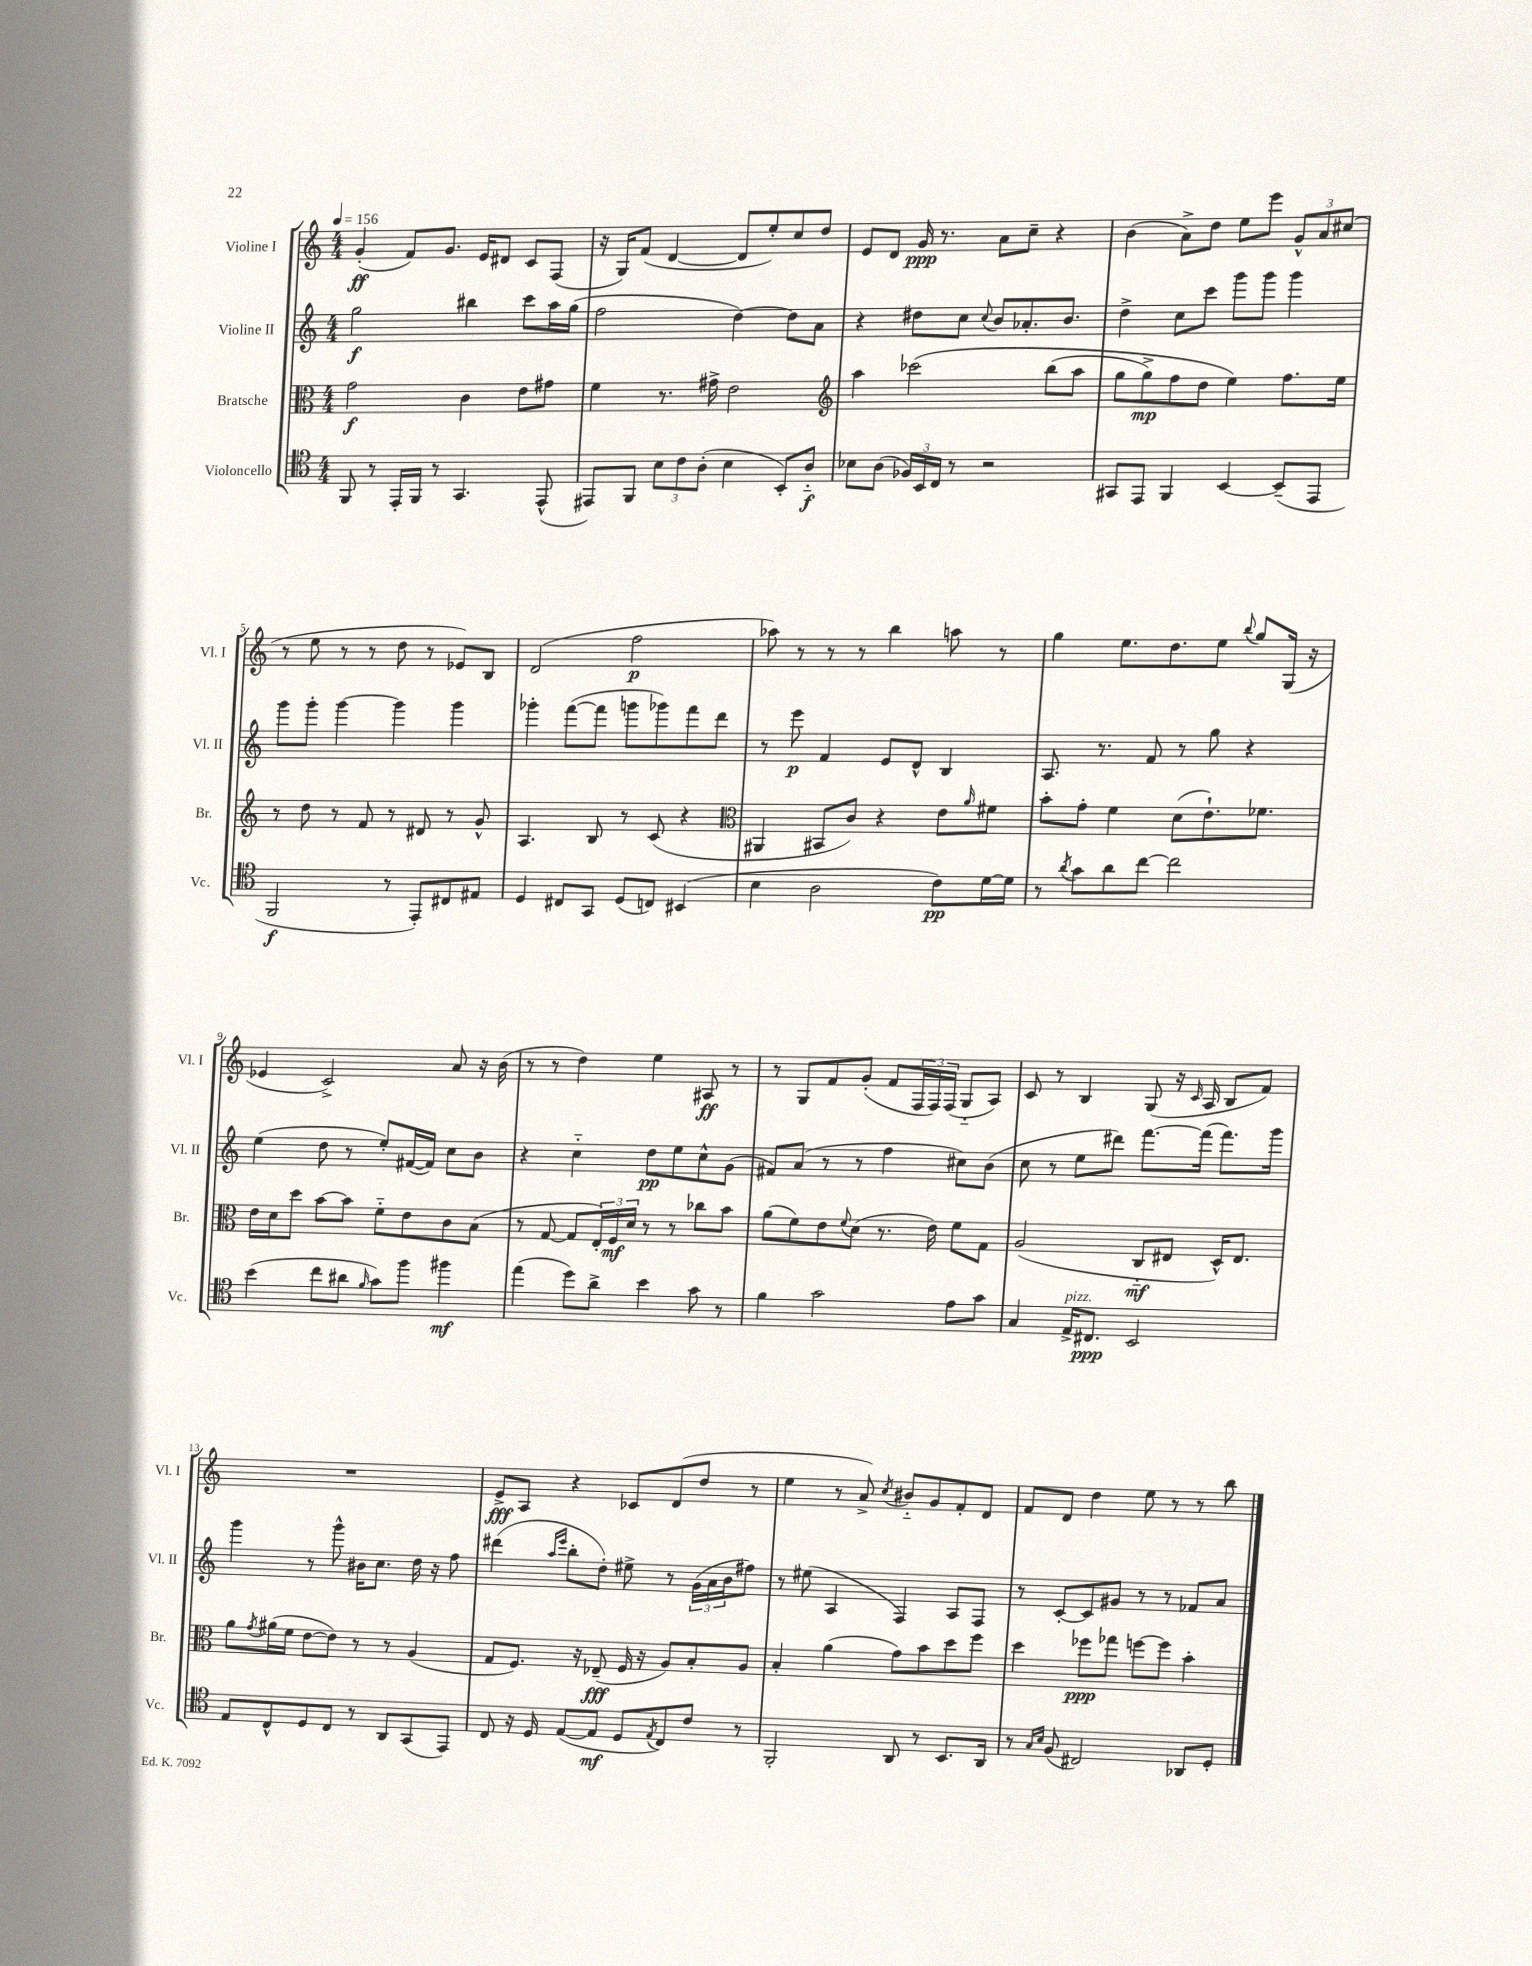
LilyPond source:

<<
\new StaffGroup <<
\new Staff = "s0" \with { instrumentName = "Violine I" shortInstrumentName = "Vl. I" } {
    \clef treble \key c \major \numericTimeSignature \time 4/4 \tempo 4 = 156
    g'4-.\ff( f'8) g'8. e'16 dis'8 c'8 f8( |
    r16 g16) f'8( d'4~ d'8 e''8-.) c''8 d''8 |
    e'8 d'8 g'16\ppp r8. a'8 c''8-- r4 |
    b'4( a'8->) d''8 e''8 e'''8 \tuplet 3/2 { g'8-^ a'8 cis''8( } |
    r8 e''8 r8 r8 d''8 r8 ees'8) b8 |
    d'2( f''2\p |
    aes''8) r8 r8 r8 b''4 a''8 r8 |
    g''4 e''8. d''8. e''8 \appoggiatura { b''8 } g''8 g16( r16 |
    ees'4 c'2->) a'8 r16 b'16( |
    r8 r8 d''4) e''4 ais8\ff r8 |
    r8 g8 f'8 g'8-.( f'8 \tuplet 3/2 { f16 f16) f16( } g8-_ a8) |
    c'8 r8 b4 g8( r16 \grace { c'16 } a16 b8 f'8) |
    R1 |
    e'8->\fff a8 r4 ces'8 d'8( d''8 r8 |
    e''4 r8 a'8->) \acciaccatura { c''8 } bis'8-_ g'8 f'8-. d'8 |
    f'8 d'8 d''4 e''8 r8 r8 b''8 \bar "|." |
}
\new Staff = "s1" \with { instrumentName = "Violine II" shortInstrumentName = "Vl. II" } {
    \clef treble \key c \major \numericTimeSignature \time 4/4
    g''2\f bis''4 c'''8 a''16 g''16( |
    f''2 d''4~) d''8 a'8 |
    r4 dis''8 c''8 \appoggiatura { c''8 } b'8 aes'8.-. b'8. |
    d''4-> c''8 c'''8 g'''8 g'''8 g'''4 |
    g'''8 g'''8-. g'''4~ g'''4 g'''4 |
    ges'''4-. f'''8~( f'''8 g'''8 ges'''8) f'''8 d'''8 |
    r8 e'''8\p f'4 e'8 d'8-^ b4 |
    a8. r8. f'8 r8 g''8 r4 |
    e''4( d''8 r8 e''8-.) fis'16~( fis'16) c''8 b'8 |
    r4 c''4-_ d''8\pp e''8 c''8-^ g'8( |
    fis'8) a'8( r8 r8 f''4 cis''8) b'8( |
    c''8 r8 e''8 dis'''8) f'''8.~ f'''16( f'''8.) g'''16 |
    g'''4 r8 g'''8-^ bis'16 c''8. d''16 r16 f''8 |
    dis'''4( \grace { a''16 e'''16 } b''8-. d''8-.) eis''8-> r8 \tuplet 3/2 { g'16( a'16 b'16 } fis''8) |
    r8 eis''8( a4 f4) a8 f8 |
    r8 c'8~-. c'8 gis'8 r8 r8 fes'8 a'8 \bar "|." |
}
\new Staff = "s2" \with { instrumentName = "Bratsche" shortInstrumentName = "Br." } {
    \clef alto \key c \major \numericTimeSignature \time 4/4
    g'2\f c'4 e'8 gis'8 |
    f'4 r8. gis'16-> e'2 |
    \clef treble a''4 ces'''2\( b''8( a''8 |
    g''8 g''8->\mp) f''8 d''8 e''4\) f''8. e''16 |
    r8 d''8 r8 f'8 r8 dis'8 r8 g'8-^ |
    a4. b8 r8 c'8( r4 |
    \clef alto ais,4 bis,8 c'8) r4 e'8 \grace { a'16 } fis'8 |
    b'8-. g'8-. f'4 d'8( e'8.-!) fes'8. |
    e'16 d'16 d''8 b'8~ b'8 f'8-_ e'8 c'8 b8( |
    r8 g8~ g8 \tuplet 3/2 { e16-.) f16\mf d'16 } r8 r8 ces''8 b'8 |
    a'8( f'8) e'8 \appoggiatura { f'8 } d'8( r8. e'16) f'8 g8 |
    a2( c8-_\mf eis8 d16-^) eis8. |
    a'8 \acciaccatura { g'8 } ais'16( f'16 e'8~ e'8) r8 r8 a4( |
    g8 f8.) r16 ees8--\fff( f16 r16 a8) b8-. a8 |
    b4-. a'4( g'8) b'8 d''8 f''8 |
    d''4 fes''8\ppp ges''8 f''8~ f''8 b'4-. \bar "|." |
}
\new Staff = "s3" \with { instrumentName = "Violoncello" shortInstrumentName = "Vc." } {
    \clef tenor \key c \major \numericTimeSignature \time 4/4
    f,8 r8 e,16-. f,16 r8 g,4. e,8-^( |
    eis,8) f,8 \tuplet 3/2 { b8 c'8 a8-.( } b4 b,8-.) a8-_\f |
    bes8 a8( \tuplet 3/2 { fes16) b,16 c16 } r8 r2 |
    gis,8 e,8 f,4 b,4~ b,8--( e,8 |
    f,2\f r8 e,8-.) cis8 eis8 |
    d4 cis8 g,8 d8( c8) bis,4( |
    b4 a2 c'8\pp) d'16~ d'16 |
    r8 \acciaccatura { a'8 } g'8 a'8 c''8~ c''2 |
    b'4( c''8 ais'8 \grace { f'16 } g'8) f''8 fis''4\mf |
    e''4( d''8) a'8-> b'4 g'8 r8 |
    f'4 g'2 e'8 g'8 |
    g4 e16->^\markup { \italic "pizz." } cis8.\ppp b,2 |
    e8 c8-^ d8 c8 r8 a,8 g,8( e,8) |
    c8 r16 d16 e8~( e8\mf d8 \acciaccatura { e8 } c8) c'8 r8 |
    f,2-. a,8 r8 b,8. a,16 |
    r8 \grace { g16 b16 } f8( cis2) aes,8 d8-. \bar "|." |
}
>>
>>
